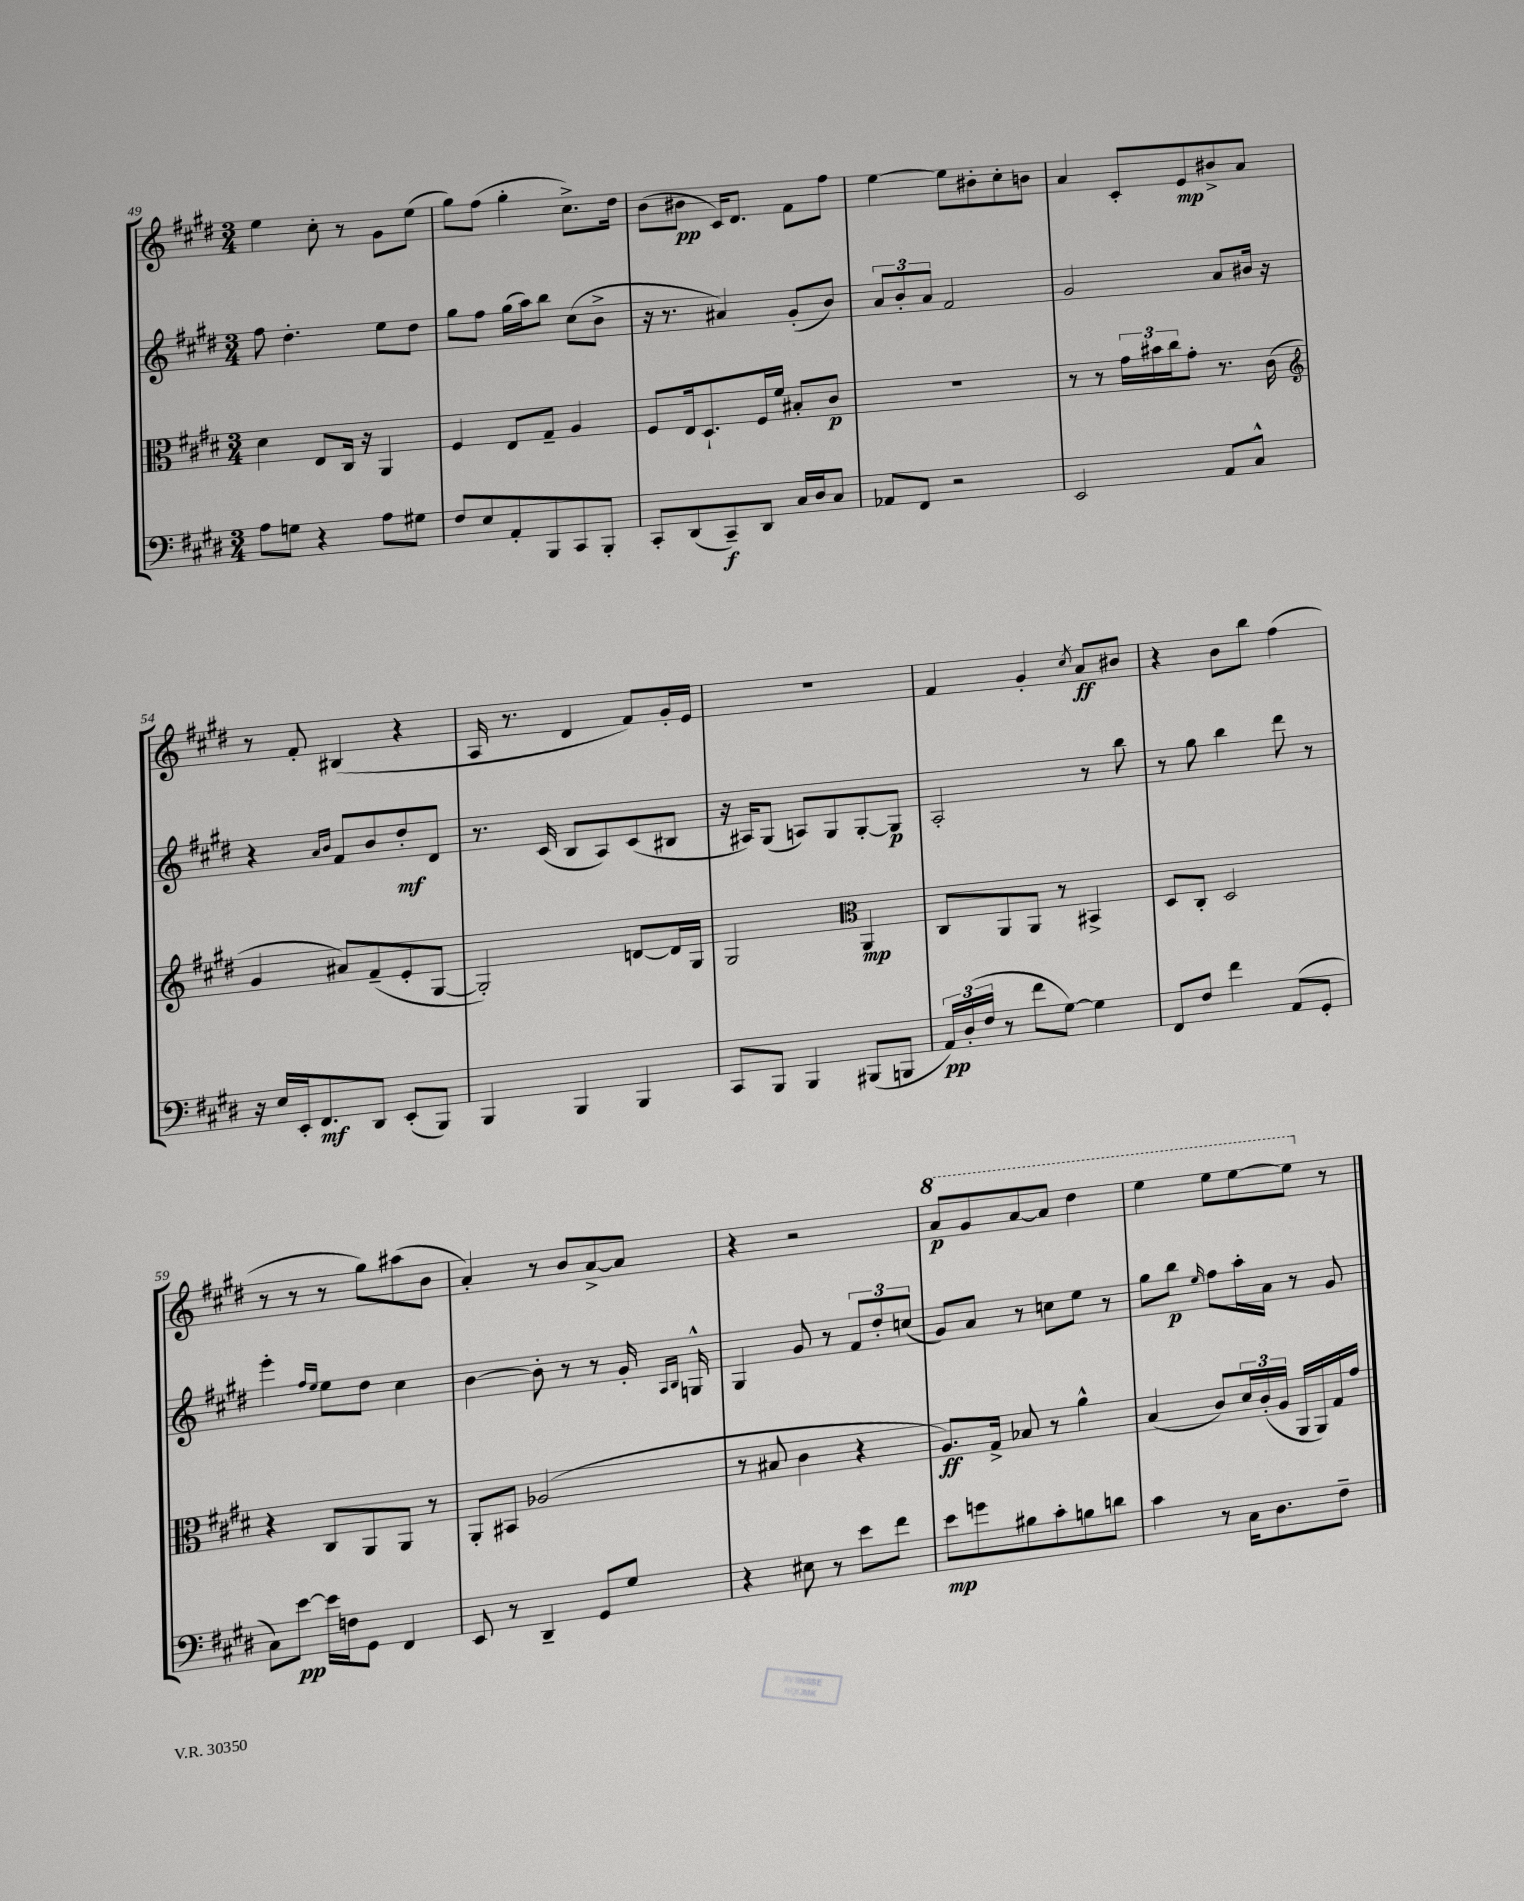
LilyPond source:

<<
\new StaffGroup <<
\new Staff = "s0" {
    \clef treble \key e \major \numericTimeSignature \time 3/4
    e''4 cis''8-. r8 gis'8 e''8( |
    gis''8) fis''8( gis''4-. cis''8.->) dis''16 |
    b'8( bis'8\pp cis'16) dis'8. fis'8 fis''8 |
    e''4~ e''8 bis'8-. cis''8-. b'8 |
    a'4 cis'8-. e'8\mp bis'8-> a'8 |
    r8 fis'8-. bis4( r4 |
    a16 r8. dis'4 fis'8) gis'16-. e'16 |
    R2. |
    fis'4 gis'4-. \acciaccatura { cis''8 } a'8\ff bis'8 |
    r4 b'8 b''8 fis''4( |
    r8 r8 r8 gis''8) ais''8( b'8 |
    a'4-.) r8 b'8 a'8~-> a'8 |
    r4 r2 |
    \ottava #1 a''8\p gis''8 a''8~ a''8 dis'''4 |
    e'''4 e'''8 e'''8~ e'''8 \ottava #0 r8 \bar "|." |
}
\new Staff = "s1" {
    \clef treble \key e \major \numericTimeSignature \time 3/4
    fis''8 dis''4.-. e''8 dis''8 |
    gis''8 fis''8 gis''16( a''16) b''8 cis''8( b'8-> |
    r16 r8. ais'4) gis'8-.( b'8) |
    \tuplet 3/2 { a'8 b'8-. a'8 } fis'2 |
    gis'2 a'8 bis'16 r16 |
    r4 \grace { a'16 b'16 } fis'8 b'8 dis''8-.\mf dis'8 |
    r8. cis'16( b8 a8) cis'8( bis8 |
    r16 ais16) gis8( a8) gis8 gis8~-. gis8\p |
    a2-. r8 b''8 |
    r8 gis''8 b''4 dis'''8 r8 |
    e'''4-. \grace { fis''16 e''16 } e''8 dis''8 cis''4 |
    b'4~ b'8-. r8 r8 gis'16-. \grace { a16 b16 } g16-^ |
    gis4 gis'8 r8 \tuplet 3/2 { fis'8 dis''8-. c''8( } |
    gis'8) a'8 r8 c''8 e''8 r8 |
    gis''8 b''8\p \grace { e''16 } fis''8 a''16-. a'16 r8 gis'8 \bar "|." |
}
\new Staff = "s2" {
    \clef alto \key e \major \numericTimeSignature \time 3/4
    dis'4 e8 cis16 r16 a,4 |
    fis4 e8 gis8-- a4 |
    fis8 e16 dis8.-! fis16 fis'16 bis8-. cis'8\p |
    R2. |
    r8 r8 \tuplet 3/2 { gis'16 bis'16 cis''16 } gis'8-. r8. cis'16( |
    \clef treble gis'4 ais'8) fis'8--( e'8-. gis8~ |
    gis2-.) d'8~ d'16 gis16 |
    gis2 \clef alto a,4\mp |
    cis8 a,8 a,8 r8 bis,4-> |
    dis8 cis8-. dis2 |
    r4 cis8 a,8 a,8 r8 |
    a,8-. bis,8 aes2( |
    r8 bis8 cis'4 r4 |
    a8.\ff) gis16-> bes8 r8 a'4-^ |
    b4( cis'8) \tuplet 3/2 { dis'16 cis'16-.( a16 } a,16 a,16) gis16 gis'16 \bar "|." |
}
\new Staff = "s3" {
    \clef bass \key e \major \numericTimeSignature \time 3/4
    a8 g8 r4 a8 gis8 |
    fis8 e8 a,8-. b,,8 cis,8 b,,8-. |
    cis,8-. dis,8( cis,8--\f) dis,8 cis16 dis16 cis8 |
    aes,8 fis,8 r2 |
    e,2 a,8 cis8-^ |
    r16 e16 e,16-. fis,8.\mf dis,8 e,8-.( b,,8) |
    b,,4 b,,4 b,,4 |
    cis,8 b,,8 b,,4 bis,,8( b,,8 |
    \tuplet 3/2 { a,16\pp) dis16-.( fis16 } r8 fis'8 gis8~) gis4 |
    fis,8 fis8 fis'4 a,8( gis,8-. |
    cis8) e'8~\pp e'16 f16 gis,8 fis,4 |
    e,8 r8 dis,4-- gis,8 gis8 |
    r4 eis8 r8 e'8 fis'8 |
    e'8\mp g'8 bis8 cis'8-. b8 d'8 |
    cis'4 r8 cis16 dis8. fis8-- \bar "|." |
}
>>
>>
\layout { \context { \Score currentBarNumber = #49 } }
